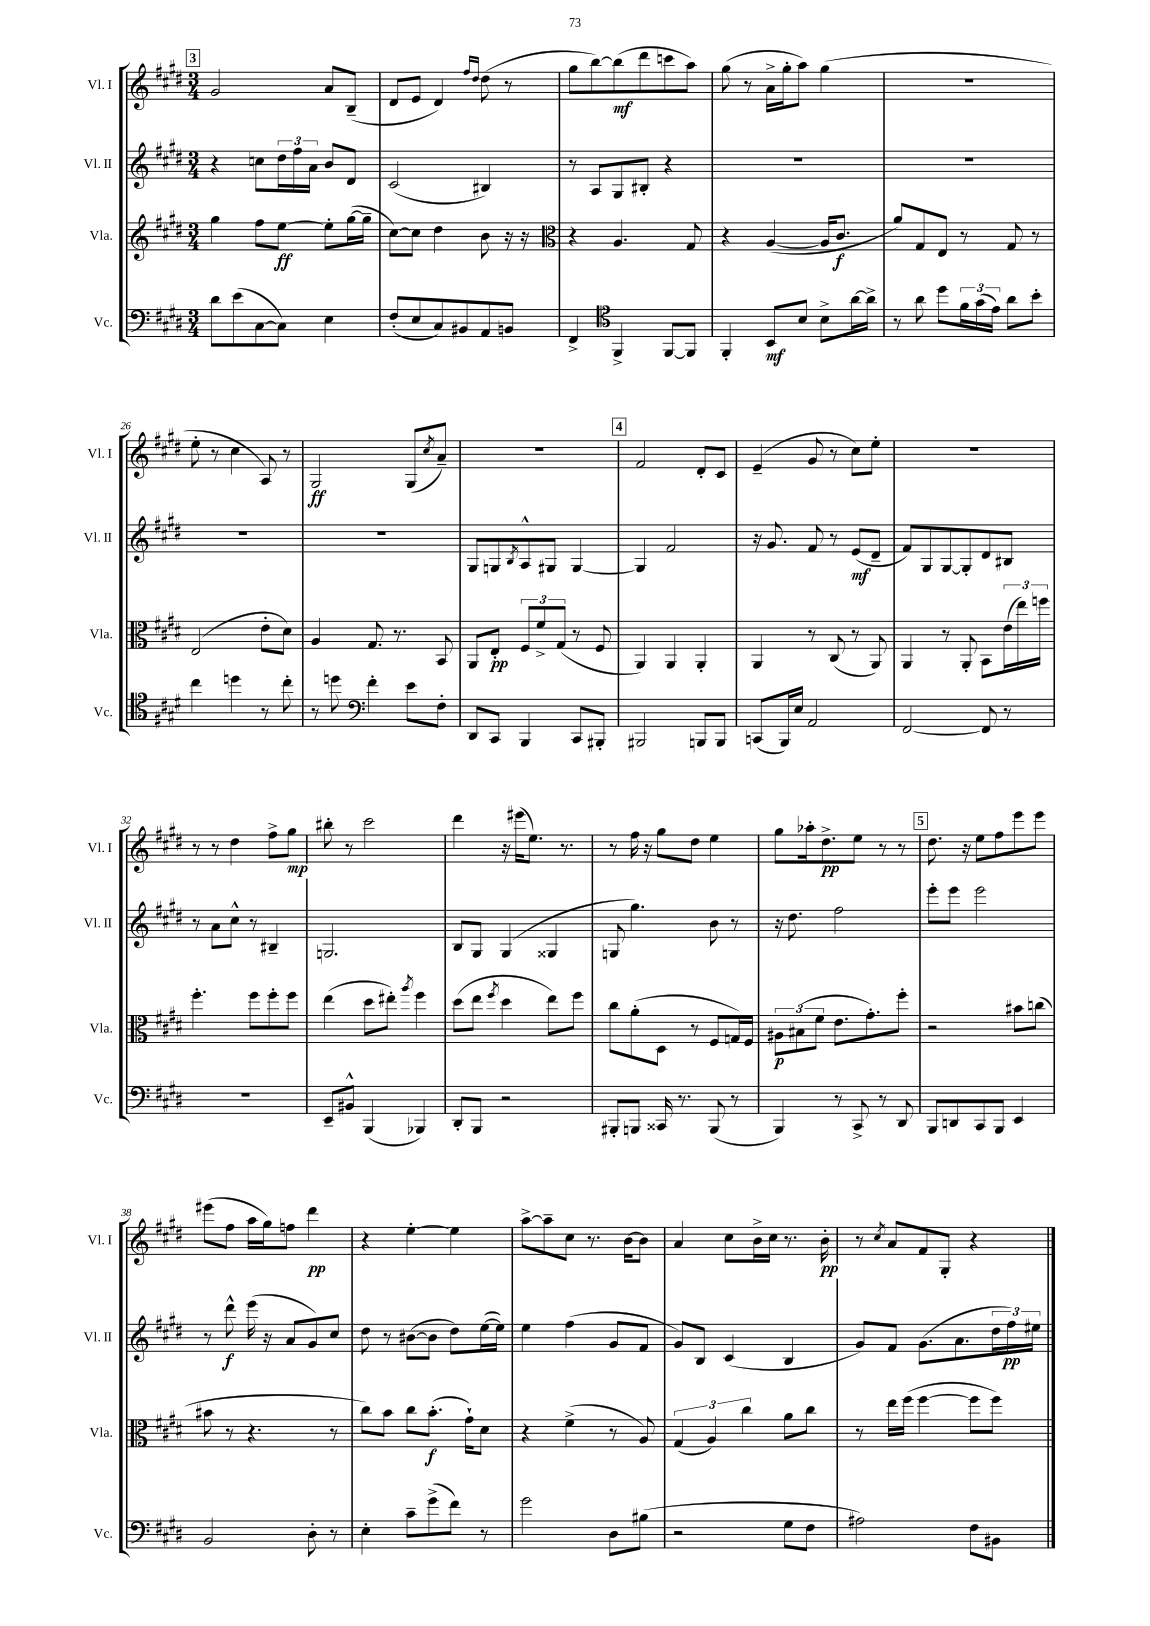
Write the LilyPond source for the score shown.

<<
\new StaffGroup <<
\new Staff = "s0" \with { instrumentName = "Vl. I" shortInstrumentName = "Vl. I" } {
    \clef treble \key e \major \numericTimeSignature \time 3/4
    \mark \markup { \box "3" } gis'2 a'8 b8--( |
    dis'8 e'8 dis'4) \grace { fis''16 dis''16 } dis''8( r8 |
    gis''8 b''8~) b''8\mf( dis'''8 c'''8 a''8) |
    gis''8( r8 a'16-> gis''16-. a''8) gis''4( |
    R2. |
    e''8-. r8 cis''4 a8) r8 |
    gis2\ff gis8( \acciaccatura { cis''8 } a'8--) |
    R2. |
    \mark \markup { \box "4" } fis'2 dis'8-. cis'8 |
    e'4--( gis'8 r8 cis''8) e''8-. |
    R2. |
    r8 r8 dis''4 fis''8-> gis''8\mp |
    bis''8-. r8 cis'''2 |
    dis'''4 r16 eis'''16( e''8.) r8. |
    r8 fis''16 r16 gis''8 dis''8 e''4 |
    gis''8 aes''16-. dis''8.->\pp e''8 r8 r8 |
    \mark \markup { \box "5" } dis''8. r16 e''8 fis''8 e'''8 e'''8 |
    eis'''8( fis''8 a''16 gis''16) f''8 dis'''4\pp |
    r4 e''4~-. e''4 |
    a''8~-> a''8-- cis''8 r8. b'16~ b'8 |
    a'4 cis''8 b'16-> cis''16 r8. b'16-.\pp |
    r8 \acciaccatura { cis''8 } a'8 fis'8 gis8-. r4 \bar "|." |
}
\new Staff = "s1" \with { instrumentName = "Vl. II" shortInstrumentName = "Vl. II" } {
    \clef treble \key e \major \numericTimeSignature \time 3/4
    \mark \markup { \box "3" } r4 c''8 \tuplet 3/2 { dis''16 fis''16 a'16 } b'8 dis'8 |
    cis'2( bis4) |
    r8 a8 gis8 bis8-. r4 |
    R2. |
    R2. |
    R2. |
    R2. |
    gis8 g8 \acciaccatura { b8 } a8-^ gis8 gis4~ |
    \mark \markup { \box "4" } gis4 fis'2 |
    r16 gis'8. fis'8 r8 e'8\mf( dis'8-- |
    fis'8) gis8 gis8~ gis8-. dis'8 bis8 |
    r8 a'8 cis''8-^ r8 bis4-- |
    g2. |
    b8 gis8 gis4( gisis4 |
    g8 gis''4.) b'8 r8 |
    r16 dis''8. fis''2 |
    \mark \markup { \box "5" } e'''8-. e'''8 e'''2 |
    r8 dis'''8-^\f e'''16( r16 a'8 gis'8) cis''8 |
    dis''8 r8 bis'8~( bis'8 dis''8) e''16~( e''16) |
    e''4 fis''4( gis'8 fis'8 |
    gis'8) b8 cis'4( b4 |
    gis'8) fis'8 gis'8.( a'8. \tuplet 3/2 { dis''16 fis''16\pp) eis''16 } \bar "|." |
}
\new Staff = "s2" \with { instrumentName = "Vla." shortInstrumentName = "Vla." } {
    \clef treble \key e \major \numericTimeSignature \time 3/4
    \mark \markup { \box "3" } gis''4 fis''8 e''8~\ff e''8-. gis''16~( gis''16-- |
    cis''8~) cis''8 dis''4 b'8 r16 r16 |
    \clef alto r4 a4. gis8 |
    r4 a4~( a16 cis'8.\f |
    a'8) gis8 e8 r8 gis8 r8 |
    e2( e'8-. dis'8) |
    a4 gis8. r8. b,8 |
    a,8 e8-.\pp \tuplet 3/2 { fis8 fis'8-> gis8( } r8 fis8 |
    \mark \markup { \box "4" } a,4) a,4 a,4-. |
    a,4 r8 cis8( r8 a,8) |
    a,4 r8 a,8-. b,8 \tuplet 3/2 { e'16( e''16) f''16 } |
    fis''4.-. fis''8 fis''8-. fis''8 |
    e''4( dis''8 eis''8-.) \acciaccatura { a''8 } fis''4 |
    dis''8( e''8 \acciaccatura { fis''8 } dis''4 e''8) fis''8 |
    cis''8 a'8-.( dis8 r8 fis8 g16) fis16 |
    \tuplet 3/2 { ais8\p bis8( fis'8 } e'8. gis'8.-.) fis''8-. |
    \mark \markup { \box "5" } r2 bis'8 c''8( |
    bis'8 r8 r4. r8 |
    cis''8) b'8 cis''8 b'8.-.\f( gis'16-!) dis'8 |
    r4 fis'4->( r8 a8) |
    \tuplet 3/2 { gis4( a4) cis''4 } a'8 cis''8 |
    r8 e''16 fis''16( fis''4~ fis''8 fis''8) \bar "|." |
}
\new Staff = "s3" \with { instrumentName = "Vc." shortInstrumentName = "Vc." } {
    \clef bass \key e \major \numericTimeSignature \time 3/4
    \mark \markup { \box "3" } dis'8 e'8( cis8~ cis8) e4 |
    fis8-.( e8 cis8) bis,8 a,8 b,8 |
    fis,4-> \clef tenor fis,4-> fis,8~ fis,8 |
    fis,4-. b,8\mf b8 b8-> a'16~ a'16-> |
    r8 a'8 dis''8 \tuplet 3/2 { fis'16 gis'16( e'16) } a'8 b'8-. |
    cis''4 d''4 r8 cis''8-. |
    r8 d''8 \clef bass fis'4-. e'8 fis8-. |
    dis,8 cis,8 b,,4 cis,8 bis,,8-. |
    \mark \markup { \box "4" } bis,,2 b,,8 b,,8 |
    c,8( b,,16) e16 a,2 |
    fis,2~ fis,8 r8 |
    R2. |
    e,8-- bis,8-^ b,,4( bes,,4) |
    dis,8-. b,,8 r2 |
    bis,,8-. b,,8 cisis,16 r8. b,,8( r8 |
    b,,4) r8 cis,8-> r8 dis,8 |
    \mark \markup { \box "5" } b,,8 d,8 cis,8 b,,8 e,4 |
    b,2 dis8-. r8 |
    e4-. cis'8-- gis'8->( fis'8) r8 |
    gis'2 dis8 bis8( |
    r2 gis8 fis8 |
    ais2) fis8 bis,8 \bar "|." |
}
>>
>>
\layout { \context { \Score currentBarNumber = #21 } }
